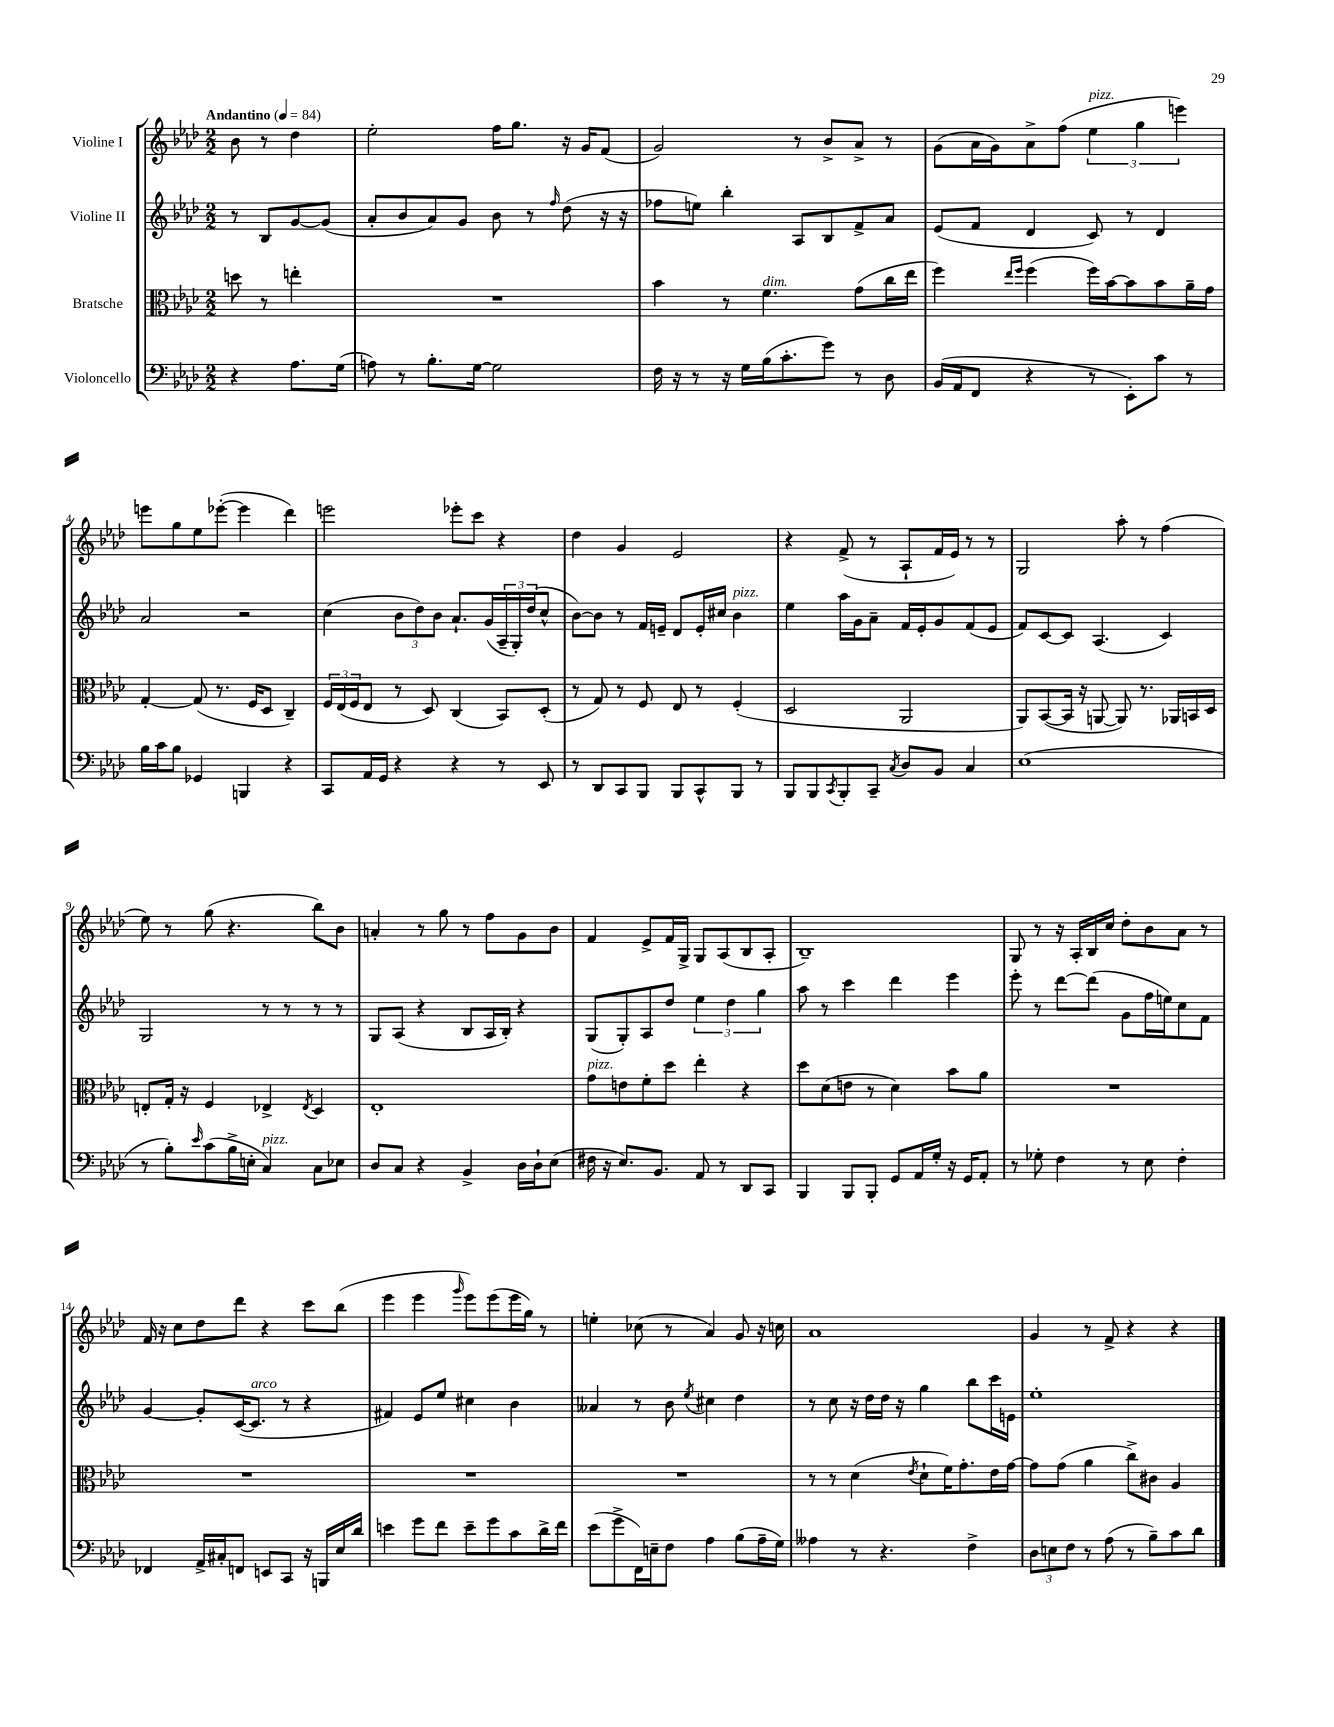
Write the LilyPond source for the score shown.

<<
\new StaffGroup <<
\new Staff = "s0" \with { instrumentName = "Violine I" } {
    \clef treble \key aes \major \numericTimeSignature \time 2/2 \partial 2 \tempo "Andantino" 4 = 84
    bes'8 r8 des''4 |
    ees''2-. f''16 g''8. r16 g'16 f'8( |
    g'2) r8 bes'8-> aes'8-> r8 |
    g'8( aes'16 g'16) aes'8-> f''8( \tuplet 3/2 { ees''4^\markup { \italic "pizz." } g''4 e'''4) } |
    e'''8 g''8 ees''8 ees'''8~-.( ees'''4 des'''4) |
    e'''2 ees'''8-. c'''8 r4 |
    des''4 g'4 ees'2 |
    r4 f'8->( r8 aes8-! f'16 ees'16) r8 r8 |
    g2 aes''8-. r8 f''4( |
    ees''8) r8 g''8( r4. bes''8) bes'8 |
    a'4-. r8 g''8 r8 f''8 g'8 bes'8 |
    f'4 ees'8-> f'16 g16-> g8 aes8( bes8 aes8-. |
    bes1--) |
    g8 r8 r16 aes16-. bes16 c''16 des''8-. bes'8 aes'8 r8 |
    f'16 r16 c''8 des''8 des'''8 r4 c'''8 bes''8( |
    ees'''4 ees'''4 \grace { g'''16 } ees'''8) ees'''8( ees'''16 g''16) r8 |
    e''4-. ces''8( r8 aes'4) g'8 r16 c''16 |
    aes'1 |
    g'4 r8 f'8-> r4 r4 \bar "|." |
}
\new Staff = "s1" \with { instrumentName = "Violine II" } {
    \clef treble \key aes \major \numericTimeSignature \time 2/2 \partial 2
    r8 bes8 g'8~ g'8( |
    aes'8-. bes'8 aes'8) g'8 bes'8 r8 \grace { f''16 } des''8( r16 r16 |
    fes''8 e''8) bes''4-. aes8 bes8 f'8-> aes'8 |
    ees'8( f'8 des'4 c'8) r8 des'4 |
    aes'2 r2 |
    c''4( \tuplet 3/2 { bes'8 des''8) bes'8 } aes'8.-! g'16( \tuplet 3/2 { aes16-- g16-.) des''16( } c''8-^ |
    bes'8~) bes'8 r8 f'16 e'16-- des'8 e'16-. cis''16 bes'4^\markup { \italic "pizz." } |
    ees''4 aes''16 g'16 aes'8-- f'16 ees'16-. g'8 f'8( ees'8 |
    f'8) c'8~ c'8 aes4.( c'4) |
    g2 r8 r8 r8 r8 |
    g8 aes8( r4 bes8 aes16 bes16-.) r4 |
    g8( g8-.) aes8 des''8 \tuplet 3/2 { ees''4 des''4 g''4 } |
    aes''8 r8 c'''4 des'''4 ees'''4 |
    ees'''8-. r8 des'''8~ des'''8( g'8 f''16 e''16) c''8 f'8 |
    g'4~ g'8-. c'16~( c'8.^\markup { \italic "arco" } r8 r4 |
    fis'4) ees'8 ees''8 cis''4 bes'4 |
    aeses'4 r8 bes'8 \acciaccatura { ees''8 } cis''4 des''4 |
    r8 c''8 r16 des''16 des''16 r16 g''4 bes''8 c'''16 e'16 |
    ees''1-. \bar "|." |
}
\new Staff = "s2" \with { instrumentName = "Bratsche" } {
    \clef alto \key aes \major \numericTimeSignature \time 2/2 \partial 2
    d''8 r8 e''4-. |
    R1 |
    bes'4 r8 f'4.^\markup { \italic "dim." } g'8( c''16 ees''16 |
    f''4) \grace { ees''16 f''16 } f''4( f''16) bes'16~ bes'8 bes'8 aes'16-- g'16 |
    g4~-. g8( r8. f16 des8 c4--) |
    \tuplet 3/2 { f16 ees16( f16 } ees8 r8 des8) c4( bes,8) des8-.( |
    r8 g8) r8 f8 ees8 r8 f4-.( |
    des2 aes,2 |
    aes,8) bes,8~( bes,16 r16 a,8~ a,8) r8. aes,16 b,16 des16 |
    e8-. g16-. r16 f4 ees4-> \acciaccatura { ees8 } des4 |
    ees1-. |
    g'8^\markup { \italic "pizz." } e'8 f'8-. des''8 ees''4-. r4 |
    des''8 des'8( e'8 r8 des'4) bes'8 aes'8 |
    R1 |
    R1 |
    R1 |
    R1 |
    r8 r8 des'4( \acciaccatura { ees'8 } des'8-! f'16) g'8.-. ees'16 g'16~ |
    g'8 g'8( aes'4 c''8->) cis'8 aes4 \bar "|." |
}
\new Staff = "s3" \with { instrumentName = "Violoncello" } {
    \clef bass \key aes \major \numericTimeSignature \time 2/2 \partial 2
    r4 aes8. g16( |
    a8) r8 bes8.-. g16~ g2 |
    f16 r16 r8 r16 g16 bes16( c'8.-. g'8) r8 des8 |
    bes,16( aes,16 f,8 r4 r8 ees,8-.) c'8 r8 |
    bes16 c'16 bes8 ges,4 b,,4 r4 |
    c,8 aes,16 g,16 r4 r4 r8 ees,8 |
    r8 des,8 c,8 bes,,8 bes,,8 c,8-^ bes,,8 r8 |
    bes,,8 bes,,8 \acciaccatura { c,8 } bes,,8-. c,8-- \acciaccatura { c8 } des8 bes,8 c4 |
    ees1( |
    r8 bes8-.) \grace { ees'16 } c'8( bes16-> e16-. c4^\markup { \italic "pizz." }) c8 ees8 |
    des8 c8 r4 bes,4-> des16 des16-! ees8( |
    fis16 r16 ees8.) bes,8. aes,8 r8 des,8 c,8 |
    bes,,4 bes,,8 bes,,8-. g,8 aes,16 g16-. r16 g,16 aes,8-. |
    r8 ges8-. f4 r8 ees8 f4-. |
    fes,4 aes,16-> cis16-. f,8 e,8 c,8 r16 b,,16 ees16 des'16 |
    e'4 g'8 f'8 e'8-- g'8 c'8 des'16-> f'16 |
    ees'8( g'8-> f,16) e16-- f8 aes4 bes8( aes16-- g16) |
    aeses4 r8 r4. f4-> |
    \tuplet 3/2 { des8 e8 f8 } r8 aes8( r8 bes8--) c'8 des'8 \bar "|." |
}
>>
>>
